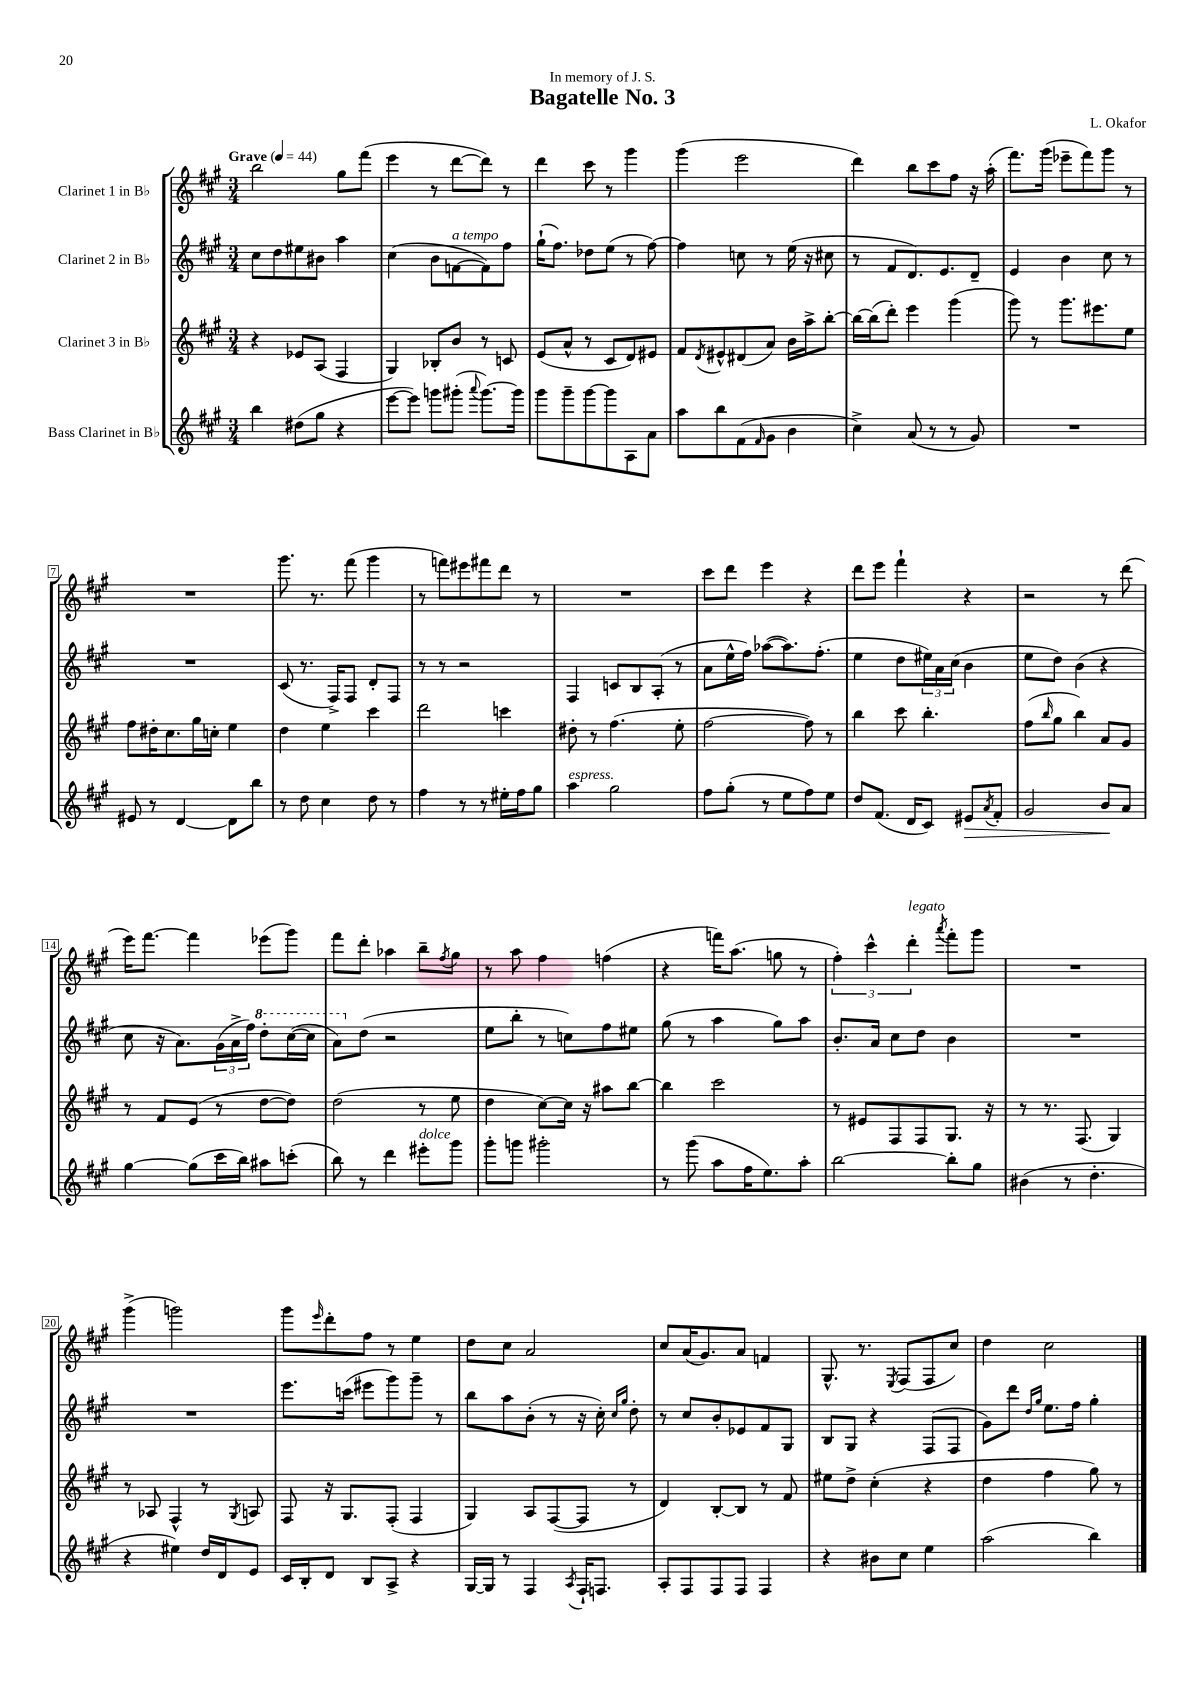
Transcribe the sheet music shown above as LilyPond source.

\header { title = "Bagatelle No. 3" composer = "L. Okafor" dedication = "In memory of J. S." }
<<
\new StaffGroup <<
\new Staff = "s0" \with { instrumentName = "Clarinet 1 in Bb" } {
    \clef treble \key a \major \numericTimeSignature \time 3/4 \tempo "Grave" 4 = 44
    b''2 gis''8 fis'''8( |
    e'''4 r8 d'''8~ d'''8) r8 |
    d'''4 cis'''8 r8 gis'''4 |
    gis'''4( e'''2 |
    d'''4) b''8 cis'''8 fis''8 r16 a''16-.( |
    fis'''8.) gis'''16( ees'''8-- fis'''8) gis'''8 r8 |
    R2. |
    gis'''8. r8. fis'''8( gis'''4 |
    r8 f'''8) eis'''8 fis'''8 d'''8 r8 |
    R2. |
    cis'''8 d'''8 e'''4 r4 |
    d'''8 e'''8 fis'''4-! r4 |
    r2 r8 d'''8( |
    e'''16) fis'''8.~ fis'''4 ees'''8( gis'''8) |
    fis'''8 d'''8-. aes''4 b''8-- \acciaccatura { fis''8 } gis''8 |
    r8 a''8 fis''4 f''4( |
    r4 f'''16) a''8.( g''8 r8 |
    \tuplet 3/2 { fis''4-.) cis'''4-^ d'''4-.^\markup { \italic "legato" } } \acciaccatura { a'''8 } fis'''8-. gis'''8 |
    R2. |
    gis'''4->( g'''2) |
    gis'''8 \grace { e'''16 } d'''8-. fis''8 r8 e''4 |
    d''8 cis''8 a'2 |
    cis''8 a'16( gis'8.) a'8 f'4 |
    gis8.-^ r8. \acciaccatura { e8 } fis8( fis8 cis''8) |
    d''4 cis''2 \bar "|." |
}
\new Staff = "s1" \with { instrumentName = "Clarinet 2 in Bb" } {
    \clef treble \key a \major \numericTimeSignature \time 3/4
    cis''8 d''8 eis''8 bis'8 a''4 |
    cis''4( b'8 f'8~^\markup { \italic "a tempo" } f'8) fis''8 |
    gis''16-!( fis''8.) des''8 e''8( r8 fis''8~) |
    fis''4 c''8 r8 e''16( r16 cis''8 |
    r8 fis'8 d'8.) e'8. d'8-- |
    e'4 b'4 cis''8 r8 |
    R2. |
    cis'8( r8. fis16->) fis8 d'8-. fis8 |
    r8 r8 r2 |
    fis4 c'8 b8 a8-.( r8 |
    a'8 e''16-^ fis''16) aes''8~( aes''8.) fis''8.-.( |
    e''4 d''8 \tuplet 3/2 { eis''16) a'16 cis''16( } b'4 |
    e''8 d''8) b'4( r4 |
    cis''8 r16 a'8.) \tuplet 3/2 { gis'16( a'16-> fis''16) } \ottava #1 d'''8-. cis'''16~( cis'''16 |
    a''8) \ottava #0 d''8( r2 |
    e''8 b''8-. r8 c''8) fis''8 eis''8 |
    gis''8( r8 a''4 gis''8) a''8 |
    b'8.-. a'16 cis''8 d''8 b'4 |
    R2. |
    R2. |
    e'''8. c'''16( eis'''8 gis'''8) gis'''8-- r8 |
    b''8 a''8 b'8-.( r8 r16 cis''16-.) \grace { cis''16 gis''16 } d''8-. |
    r8 cis''8 b'8-. ees'8 fis'8 gis8 |
    b8 gis8 r4 fis8( fis8 |
    gis'8) d'''8 \grace { d''16 gis''16 } e''8. fis''16 gis''4-. \bar "|." |
}
\new Staff = "s2" \with { instrumentName = "Clarinet 3 in Bb" } {
    \clef treble \key a \major \numericTimeSignature \time 3/4
    r4 ees'8 a8( fis4 |
    gis4) bes8-. b'8 r8 c'8 |
    e'8( a'8-^ r8 cis'8 d'8) eis'8 |
    fis'8 \acciaccatura { d'8 } eis'8-^ dis'8( a'8) b'16 a''16-> b''8~-. |
    b''16~ b''16( d'''8-.) e'''4 gis'''4( |
    gis'''8) r8 gis'''8. eis'''8. e''8 |
    fis''8 dis''16-. cis''8. gis''16 c''16-. e''4 |
    d''4 e''4 cis'''4 |
    d'''2 c'''4 |
    dis''8-. r8 fis''4.( e''8-. |
    fis''2~ fis''8) r8 |
    b''4 cis'''8 b''4.-. |
    fis''8( \grace { b''16 } gis''8 b''4) a'8 gis'8 |
    r8 fis'8 e'8( r8 d''8~ d''8) |
    d''2( r8 e''8 |
    d''4 cis''8~) cis''16 r16 ais''8 b''8~ |
    b''4 cis'''2 |
    r8 eis'8 fis8 fis8 gis8. r16 |
    r8 r8. fis8.( gis4) |
    r8 aes8 fis4-^ r8 \acciaccatura { gis8 } a8 |
    fis8 r16 gis8. fis8-.( fis4 |
    gis4) a8 fis8~( fis8 r8 |
    d'4) b8~-. b8 r8 fis'8 |
    eis''8 d''8-> cis''4-.( r4 |
    d''4 fis''4 gis''8) r8 \bar "|." |
}
\new Staff = "s3" \with { instrumentName = "Bass Clarinet in Bb" } {
    \clef treble \key a \major \numericTimeSignature \time 3/4
    b''4 dis''8( gis''8 r4 |
    e'''8~ e'''8) g'''8 gis'''8-.( \appoggiatura { a'''8 } gis'''8.~) gis'''16 |
    gis'''8 gis'''8-- gis'''8~ gis'''8 a8 a'8 |
    a''8 b''8 fis'8( \grace { fis'16 } gis'8 b'4 |
    cis''4->) a'8( r8 r8 gis'8) |
    R2. |
    eis'8 r8 d'4~ d'8 b''8 |
    r8 d''8 cis''4 d''8 r8 |
    fis''4 r8 r8 eis''16-. fis''16 gis''8 |
    a''4^\markup { \italic "espress." } gis''2 |
    fis''8 gis''8-.( r8 e''8 fis''8) e''8 |
    d''8 fis'8.( d'16 cis'8) eis'8\> \acciaccatura { a'8 } fis'8-. |
    gis'2 b'8\! a'8 |
    gis''4~ gis''8( cis'''16 b''16) ais''8 c'''8-.( |
    b''8) r8 d'''4 eis'''8-.^\markup { \italic "dolce" } gis'''8 |
    gis'''8-. g'''8 gis'''2-. |
    r8 gis'''8( a''8 fis''16 e''8.) a''8-. |
    b''2~ b''8-. gis''8 |
    bis'4( r8 d''4.-. |
    r4 eis''4) d''16 d'16 e'8 |
    cis'16 b16-. d'8 b8 a8-> r4 |
    gis16~ gis16 r8 fis4 \acciaccatura { a8 } fis16-! f8. |
    a8-. fis8 fis8 fis8 fis4 |
    r4 bis'8 cis''8 e''4 |
    a''2( b''4) \bar "|." |
}
>>
>>
\layout { \context { \Score \override BarNumber.stencil = #(make-stencil-boxer 0.1 0.3 ly:text-interface::print) } }
